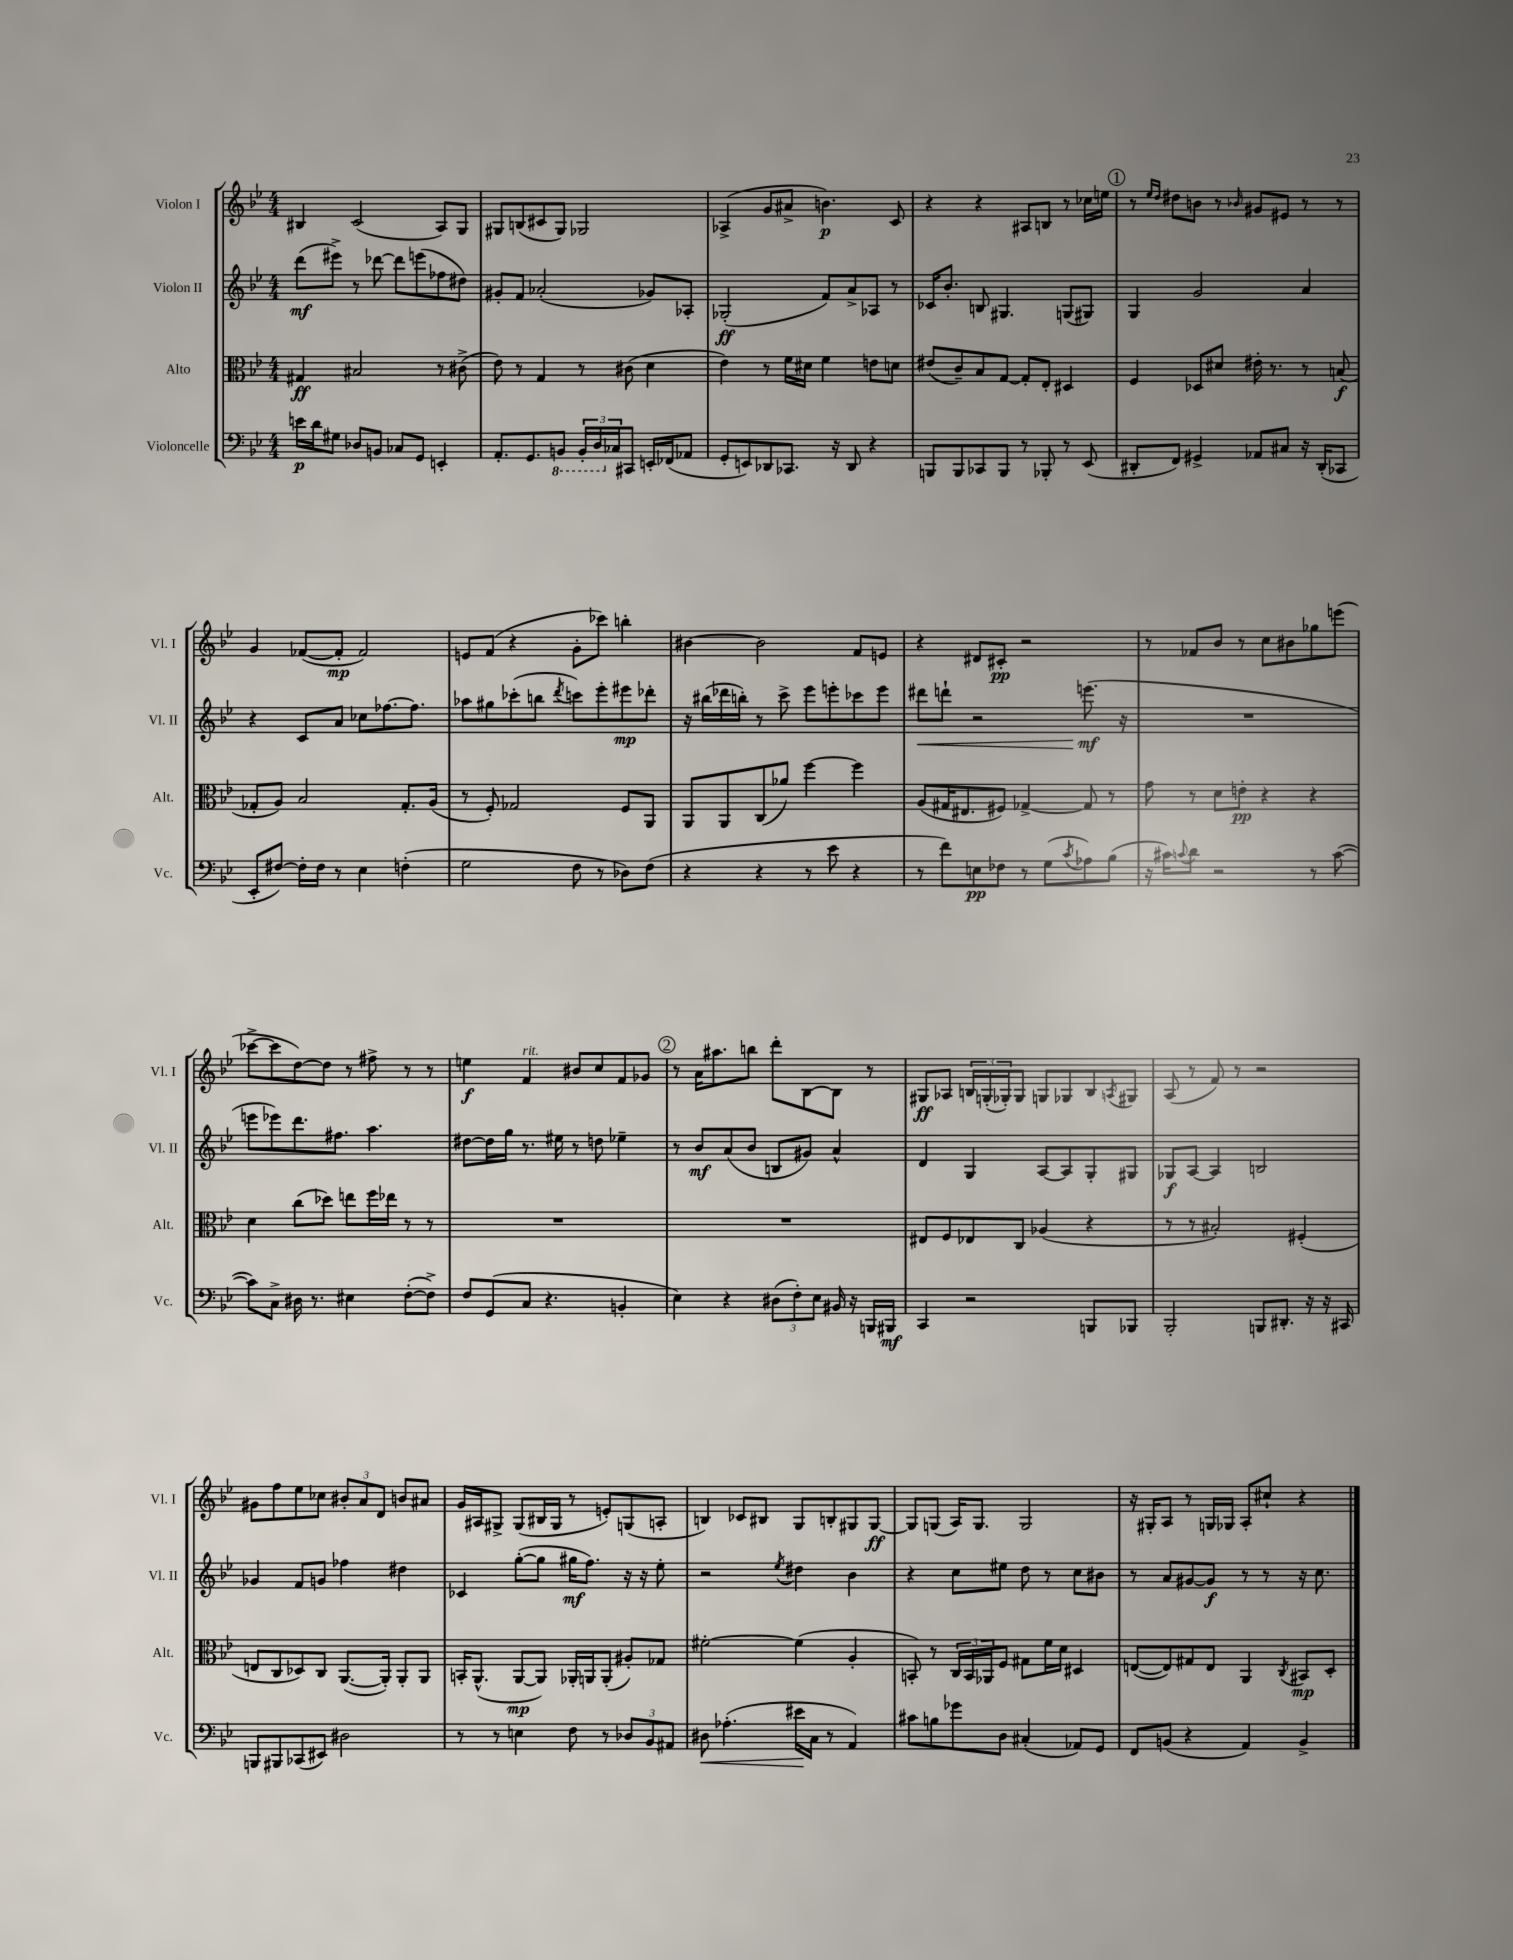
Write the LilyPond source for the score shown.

<<
\new StaffGroup <<
\new Staff = "s0" \with { instrumentName = "Violon I" shortInstrumentName = "Vl. I" } {
    \clef treble \key bes \major \numericTimeSignature \time 4/4
    bis4 c'2( a8) g8 |
    gis8 b8( cis'8 gis8) ges2 |
    aes4->( g'8 ais'8-> b'4.\p) c'8 |
    r4 r4 ais8 b8 r8 ces''16 e''16 |
    \mark \markup { \circle "1" } r8 \grace { ees''16 d''16 } dis''8 b'8 r8 \grace { bes'16 } gis'8 eis'8 r8 r8 |
    g'4 fes'8~( fes'8-.\mp fes'2) |
    e'8 f'8( r4 g'8-. ces'''8) b''4-. |
    bis'4~ bis'2 f'8 e'8 |
    r4 dis'8 cis'8-.\pp r2 |
    r8 fes'8 bes'8 r8 c''8 bis'8 ges''8 e'''8( |
    ces'''8~-> ces'''8 d''8~) d''8 r8 fis''8-> r8 r8 |
    e''4\f f'4^\markup { \italic "rit." } bis'8 c''8 f'8 ges'8 |
    \mark \markup { \circle "2" } r8 a'16 ais''8. b''8 d'''8-. bes8~ bes8 r8 |
    gis8\ff aes8 \tuplet 3/2 { b16 g16-.( ges16-.) } ges8 g8 ges8 b8 \acciaccatura { a8 } gis8 |
    a8( r8 f'8) r8 r2 |
    gis'8 f''8 ees''8 ces''8 \tuplet 3/2 { bis'8-. a'8 d'8 } b'8 ais'8 |
    g'16 ais16 gis8-> gis8( bis16 gis16 r8 e'8-.) g8( a8-. |
    b4) ces'8 bis8 g8 b8-. gis8 gis8~\ff |
    gis8 g8( a16) g8. g2 |
    r16 gis16-. a8 r8 g16 ges16 a8-. cis''8-! r4 \bar "|." |
}
\new Staff = "s1" \with { instrumentName = "Violon II" shortInstrumentName = "Vl. II" } {
    \clef treble \key bes \major \numericTimeSignature \time 4/4
    d'''8\mf( eis'''8->) r8 des'''8~ des'''8 e'''8( fes''8 dis''8) |
    gis'8-. f'8 aes'2-.( ges'8) aes8-. |
    ges2-.\ff( f'8) a'8-> aes8 r8 |
    ces'16 bes'8.-. b8 gis4. g8( gis8) |
    \mark \markup { \circle "1" } g4 g'2 a'4 |
    r4 c'8 a'8 ces''8 fes''8.~ fes''8. |
    aes''8 gis''8 ces'''8-.( b''8 \acciaccatura { d'''8 } c'''8) ees'''8-. eis'''8\mp des'''8-. |
    r16 bis''16( des'''16 b''16-.) r8 c'''8-> ees'''8 e'''8-. ces'''8 e'''8 |
    dis'''8\< d'''8-! r2 e'''8.\mf\!( r16 |
    R1 |
    e'''8 ees'''8) d'''8. fis''8. a''4. |
    dis''8~ dis''16 g''16 r8. eis''16 r8 d''8 ees''4-- |
    \mark \markup { \circle "2" } r8 bes'8\mf a'8( bes'8 b8 gis'8) a'4-^ |
    d'4 g4 a8~ a8 g8-. gis8 |
    ges8\f a8~ a4 b2 |
    ges'4 f'8 g'8 fes''4 dis''4 |
    ces'4 g''8~-.( g''8 gis''16\mf f''8.) r16 r16 ees''8-. |
    r2 \acciaccatura { ees''8 } dis''4 bes'4 |
    r4 c''8 eis''8 d''8 r8 c''8 bis'8 |
    r8 a'8 gis'8~ gis'8\f r8 r8 r16 c''8. \bar "|." |
}
\new Staff = "s2" \with { instrumentName = "Alto" shortInstrumentName = "Alt." } {
    \clef alto \key bes \major \numericTimeSignature \time 4/4
    gis4\ff bis2 r8 cis'8->( |
    ees'8) r8 g4 r8 cis'8( d'4 |
    ees'4) r8 f'16 dis'16 f'4 e'8 d'8 |
    eis'8( c'8--) bes8 g8~ g8-. ees8-. dis4 |
    \mark \markup { \circle "1" } f4 des8 dis'8 eis'16-. r8. r8 b8\f( |
    ges8-. a8) bes2 ges8.-. a16( |
    r8 f8-.) ges2 f8 a,8 |
    a,8 a,8 c8( aes'8) f''4~ f''4 |
    a8( gis16 eis8. fis8) ges4~-> ges8 r8 |
    g'8 r8 d'8 e'8-.\pp r4 r4 |
    d'4 c''8( des''8) e''8 f''16 ees''16 r8 r8 |
    R1 |
    \mark \markup { \circle "2" } R1 |
    eis8 f8 ees8 c8 aes4( r4 |
    r8 r8 bis2-.) fis4-.( |
    e8 c8 des8) c8 a,8.~( a,16-.) a,8-. a,8 |
    b,16-. a,8.-^( a,8~\mp a,8) aes,16-. a,16 a,8-.( ais8-.) ges8 |
    fis'2~-. fis'4( a4-. |
    b,8-.) r8 \tuplet 3/2 { c16 b,16 aes,16 } f8 gis8 f'16 d'16 dis4 |
    e8~( e8) gis8 e8 a,4 \acciaccatura { c8 } bis,8\mp d8-. \bar "|." |
}
\new Staff = "s3" \with { instrumentName = "Violoncelle" shortInstrumentName = "Vc." } {
    \clef bass \key bes \major \numericTimeSignature \time 4/4
    e'16\p d'16 gis8 des8 b,8 ces8 g,8 e,4-. |
    a,8.-. g,8. \ottava #-1 b,,8 \tuplet 3/2 { b,,16-. d,16 \ottava #0 ces16 } cis,8 e,16-. fes,16( aes,8 |
    g,8-. e,8) des,8 ces,8. r16 des,8 r4 |
    b,,8 b,,8 ces,8 b,,8 r8 bes,,8-. r8 ees,8( |
    \mark \markup { \circle "1" } dis,8-. f,8) gis,4-> aes,8 cis8 r16 dis,16-.( ces,8 |
    ees,8-. fis8~) fis16-. fis16 r8 ees4 f4-.( |
    g2 f8 r8 des8) f8( |
    r4 r4 r8 ees'8 r4 |
    r8 f'8) e8\pp fes8 r8 g8( \acciaccatura { c'8 } aes8) bes8( |
    r16 cis'16) \appoggiatura { c'8 } d'8 r2 r8 c'8~( |
    c'8) c8-> dis16 r8. eis4 f8~-.( f8->) |
    f8 g,8( c8 r4. b,4-. |
    \mark \markup { \circle "2" } ees4) r4 \tuplet 3/2 { dis8( f8-.) ees8 } bis,16 r16 b,,16 bis,,16\mf |
    c,4 r2 b,,8 bes,,8 |
    bes,,2-. b,,8 dis,8.-. r16 r16 cis,16 |
    b,,8 bis,,8 ces,8( eis,8) dis2 |
    r8 r8 e4 f8 r8 \tuplet 3/2 { des8 bes,8 ais,8 } |
    dis8\< aes4.-.( eis'16\! c16 r8 a,4) |
    cis'8 b8 ges'8 d8 cis4-.( aes,8) g,8 |
    f,8 b,8( r4 a,4) b,4-> \bar "|." |
}
>>
>>
\layout { \context { \Score \remove "Bar_number_engraver" } }
